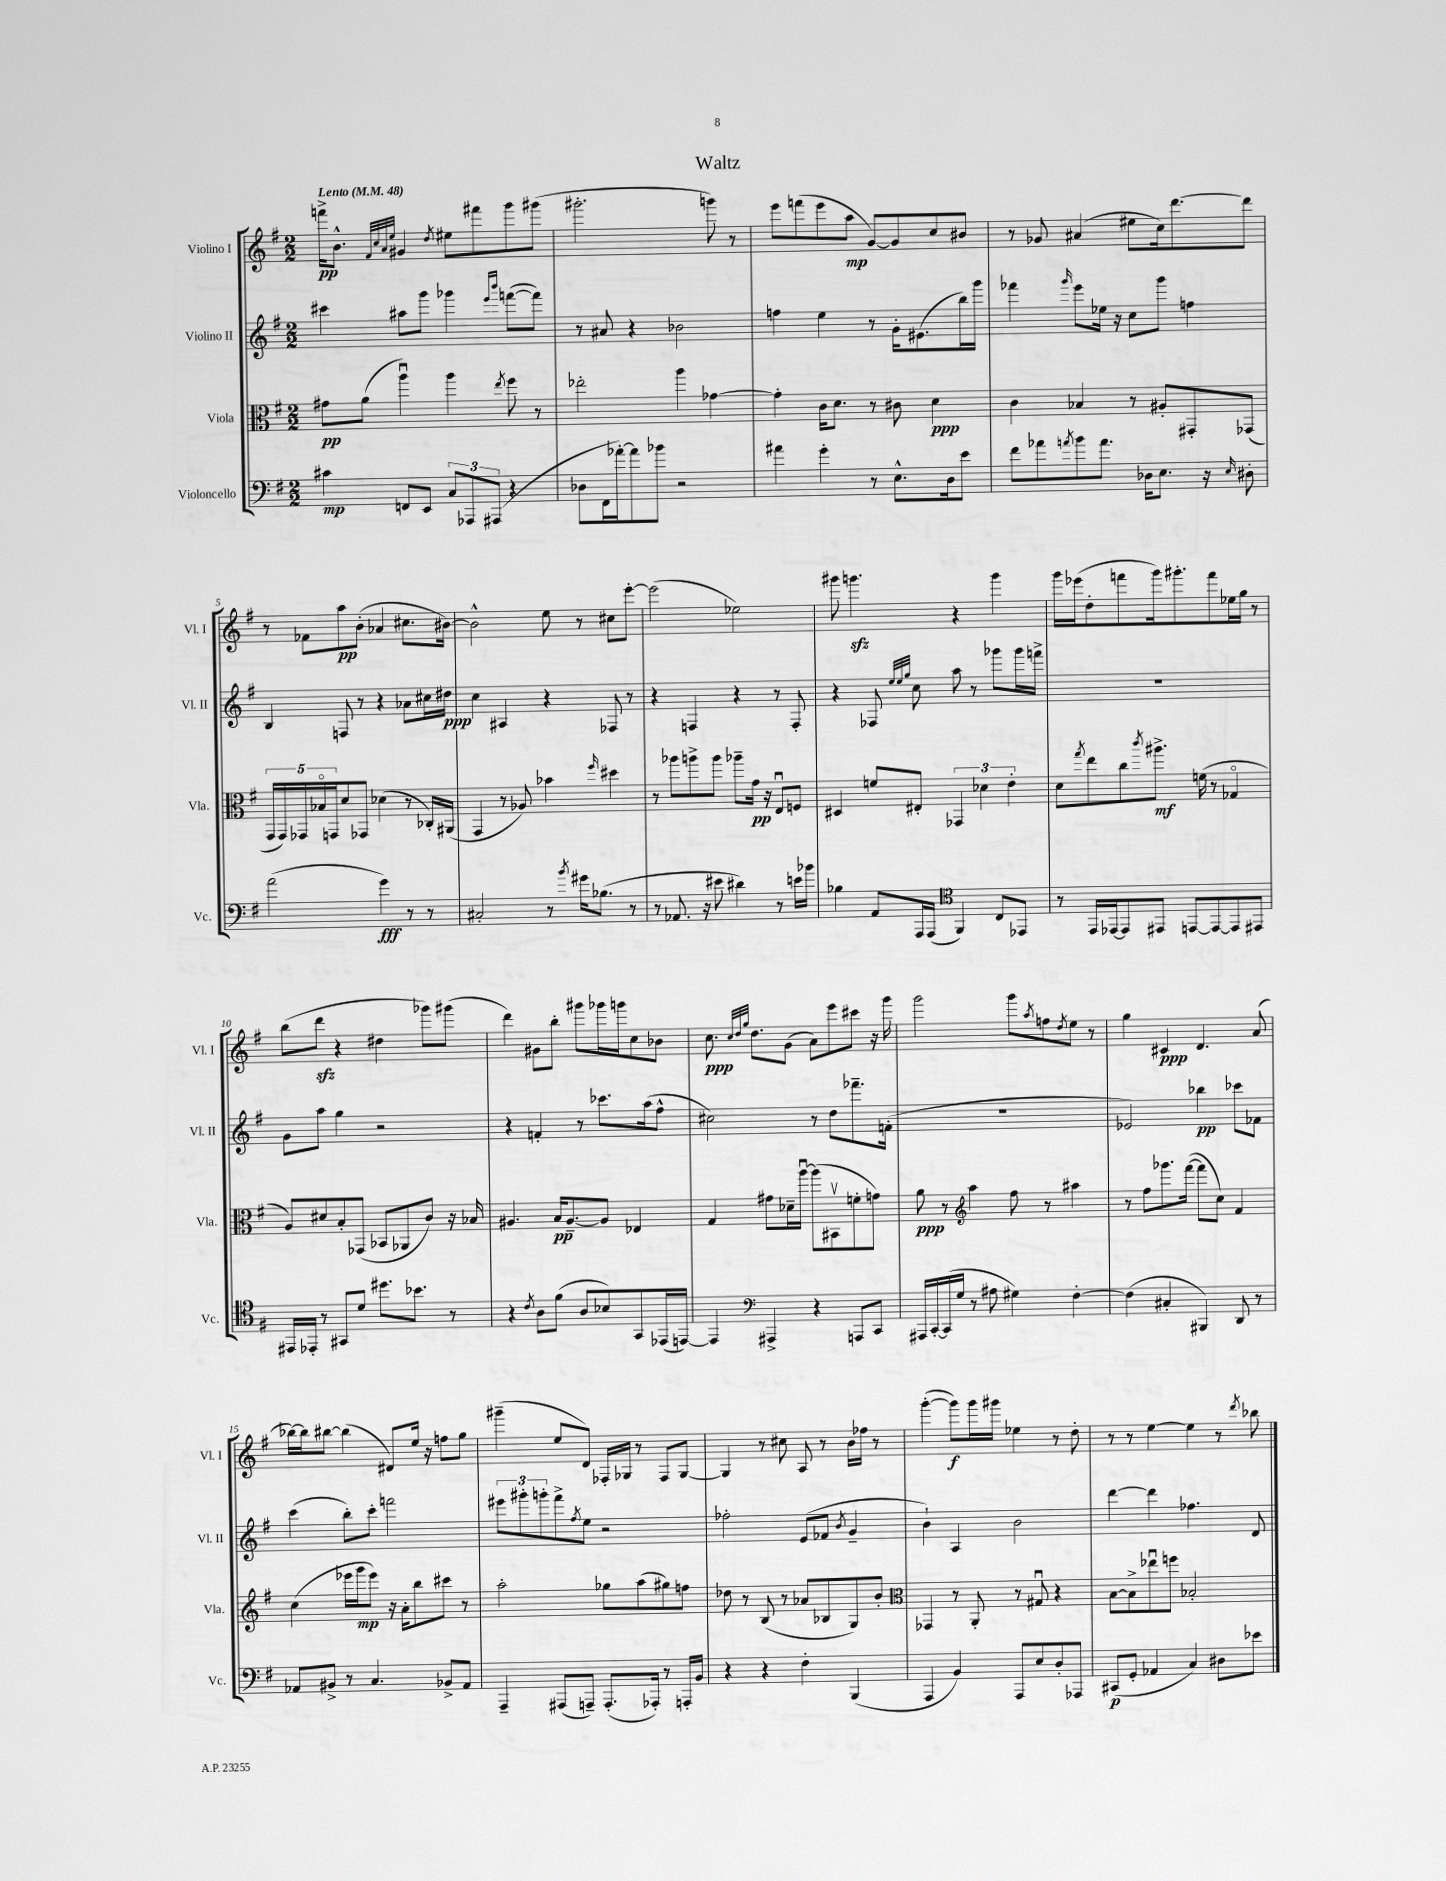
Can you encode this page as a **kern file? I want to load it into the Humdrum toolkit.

**kern	**kern	**kern	**kern
*staff4	*staff3	*staff2	*staff1
*clefF4	*clefC3	*clefG2	*clefG2
*k[f#]	*k[f#]	*k[f#]	*k[f#]
*M2/2	*M2/2	*M2/2	*M2/2
*MM48	*MM48	*MM48	*MM48
4c#	8g#	4ccc#	16fff^
.	.	.	8.b^^
.	(8a	.	.
.	.	.	32qqf#
.	.	.	32qqcc
.	.	.	32qqa
.	.	.	32qqee
8FF	4aau)	8aa#	4g#
8EE	.	8ggg	.
.	.	.	8qdd
12C	4aa	4ggg-	8ee#
12AAA-	.	.	.
.	.	.	8fff#
(12AAA#	.	.	.
.	.	16qqeee	.
.	8qee	16qqbbb	.
4r	8ff#	([8fff	8ggg
.	8r	8fff])	(8ggg#
=	=	=	=
8D-	2ee-'	8r	2.ggg#'
16FF#	.	8a#	.
[16a-')	.	.	.
8a-]	.	4r	.
8b-	.	.	.
2r	4aa	2b-	.
.	[4g-	.	8ggg)
.	.	.	8r
=	=	=	=
4a#	4g-']	4ff	8eee
.	.	.	(8fff
4g'	16c	4ee	8eee
.	8.d	.	.
.	.	.	8aa
8r	8r	8r	[8g)
8.E^^	8c#	16g'	8g]
.	.	(8.e#	.
.	4d	.	8cc
16D	.	.	.
8e	.	16bb)	8b#
.	.	16ggg	.
=	=	=	=
8f#	4c	4fff-	8r
8a-	.	.	8g-
8qa	.	16qqggg	.
8b	4B-	8eee	(4a#
8.a	.	16ee-	.
.	.	16r	.
.	8r	8cc	8ee#
16D-	.	.	.
8.E	8A#'	8ggg	16cc)
.	.	.	[8.ddd
.	8GG#'	4ff	.
16r	.	.	.
16qqE	.	.	.
8D#'	(8GG-	.	8ddd]
=	=	=	=
(2a	20GG	4B	8r
.	20GG)	.	.
.	20GG-	.	.
.	.	.	8f-
.	20B-o	.	.
.	20GG	.	.
.	8d	8F	8aa
.	8GG-	8r	(8b'
4g)	(4d-	4r	4a-
8r	8r	8a-	8.cc#
8r	16C-')	16cc#	.
.	(16AA#	16dd#	[16b#)
=	=	=	=
2C#'	4GG	4cc	2b#^^]
.	8r	4A#	.
.	8A-)	.	.
8r	4b-	4r	8ee
8qb	.	.	.
16g#	.	.	8r
(8.B-	.	.	.
.	16qqff#	.	.
.	4dd#	8F-	8cc#
8r	.	8r	[8eee'
=	=	=	=
8r	8r	4r	(2eee]
8.AA-	8aa-	.	.
.	8aa^	4F	.
16r	.	.	.
8e#	8aa	.	.
4d#)	8aa-~	4r	2ee-)
.	16g	.	.
.	16r	.	.
8r	8Eu	8r	.
16e	8F	8F'	.
16b-	.	.	.
=	=	=	=
4B-	4D#	4r	8ggg#
.	.	.	4.ggg
8AA	8f	8F-	.
.	.	32qqee	.
.	.	32qqee	.
.	.	32qqgg	.
16AAA	8E#'	8cc	.
(16AAA	.	.	.
*clefC4	*	*	*
4FF#)	6GG-	8aa	4r
.	.	8r	.
.	6d-	.	.
8C	.	8ggg-	4ggg
.	6e'	.	.
8EE-	.	16ggg-	.
.	.	16fff^	.
=	=	=	=
8r	8d	1r	16ggg
.	.	.	(16eee-
.	8qgg	.	.
16EE	8ee	.	8dd'
[16EE-	.	.	.
8EE-]	8cc	.	8fff
.	8qccc	.	.
8EE#	8.aa#^	.	16ggg)
.	.	.	8.ggg#'
[8EE	.	.	.
.	(16f	.	.
8EE_	8r	.	8fff
8EE]	4G-o	.	16ee-
.	.	.	16gg
8EE#	.	.	8r
=	=	=	=
16EE#	8A)	8g	(8bb
16EE-'	.	.	.
8r	8d#	8aa	8ddd
8GG#	8B'	4gg	4r
8d	(8GG-	.	.
8.dd#	8BB-	2r	4dd#
.	8AA-	.	.
8.b-	.	.	.
.	8c)	.	8ggg-)
8r	16r	.	(8ggg#
.	16B-	.	.
=	=	=	=
4r	4.A#	4r	4ddd)
8qc	.	.	.
8A	.	4f'	8g#
(8f#	16B	.	8bb'
.	[8.A#~	.	.
8A	.	8r	8ggg#
8B-)	8A#]	8.ccc-	16ggg-
.	.	.	16ggg
8GG	4E-	.	8cc
.	.	(16aa	.
(16EE-	.	8ff#^^	8b-
[16EE)	.	.	.
=	=	=	=
4EE]	4G	2cc#)	8.cc
.	.	.	32qqcc
.	.	.	32qqdd
.	.	.	32qqgg
.	.	.	8.dd
*clefF4	*	*	*
4AAA#^	8g#	.	.
.	16d-~	.	(8g
.	[16aau	.	.
4r	(8aa]	8r	8a)
.	8BB#v	8dd	8eee
8AAA	8f'	8.fff-~	8ccc#
8CC	8g)	.	16r
.	.	(16f'	16ggg
=	=	=	=
16AAA#	8a	1r	2ggg
[16CC'	.	.	.
(16CC]	8r	.	.
16G	.	.	.
*	*clefG2	*	*
8r	4aa	.	.
8A#	.	.	.
4G#)	8ff#	.	8ggg
.	.	.	8qaa
.	8r	.	8ff
.	.	.	8qdd
[4F#'	4aa#	.	8ee
.	.	.	8r
=	=	=	=
(4F#]	8r	2e-)	4gg
.	8ff#	.	.
4C#'	8.ggg-	.	4c#
.	([16fff#	.	.
4BBB#)	8fff#]	4bb-	4.d
.	8cc)	.	.
8DD	4f#	8ccc-	.
8r	.	8f-	(8a
=	=	=	=
8AA-	(4cc	(4ccc	[16bb-)
.	.	.	16bb-]
8BB#^	.	.	[8bb#
8r	16eee-	8bb')	(4bb#]
.	16ggg	.	.
4.C	8eee-)	8ccc'	.
.	16r	2fff	8d#)
.	16a'	.	.
.	8bb	.	16ee
.	.	.	16r
8BB-^	8ccc#	.	8ff
8AA-	8r	.	8gg
=	=	=	=
4AAA~	2aa'	12eee#	(4ggg#~
.	.	12ggg#'	.
.	.	12ggg'	.
(8AAA#	.	8fff#^	8ee
.	.	8qff#	.
8AAA~)	.	8ee	8d)
(8.AAA'	8gg-	2r	16F-'
.	.	.	16G-
.	(8aa	.	8r
16AAA-')	.	.	.
8r	8gg#)	.	8F-
16AAA'	8ff	.	[8G-
16BB	.	.	.
=	=	=	=
4r	8dd-	2ff-'	4G-]
.	8r	.	.
4r	(8B	.	8r
.	8r	.	8cc#
4F#'	8a-	(8e	8A
.	8B-	8f-	8r
.	.	8qb	.
(4BBB	8G)	4g~	16b
.	.	.	16ff-
.	8b'	.	8r
=	=	=	=
*	*clefC3	*	*
4AAA	4GG-	4b`)	([4ggg'
4BB)	8r	4A	8ggg])
.	8AA'	.	16ggg
.	.	.	16ggg#
8AAA	8r	2b	4ee-
8E	8G#u	.	.
8D'	4r	.	8r
8AAA-	.	.	8dd'
=	=	=	=
(8CC#	[8B	[4ddd	8r
8GG'	8B^]	.	8r
4AA-	8ee-u	4ddd]	[4ee
.	8ff	.	.
4C)	2B-'	4.ff-	4ee]
8D#	.	.	8r
.	.	.	8qddd
8e-	.	8d	8bb-
==	==	==	==
*-	*-	*-	*-
